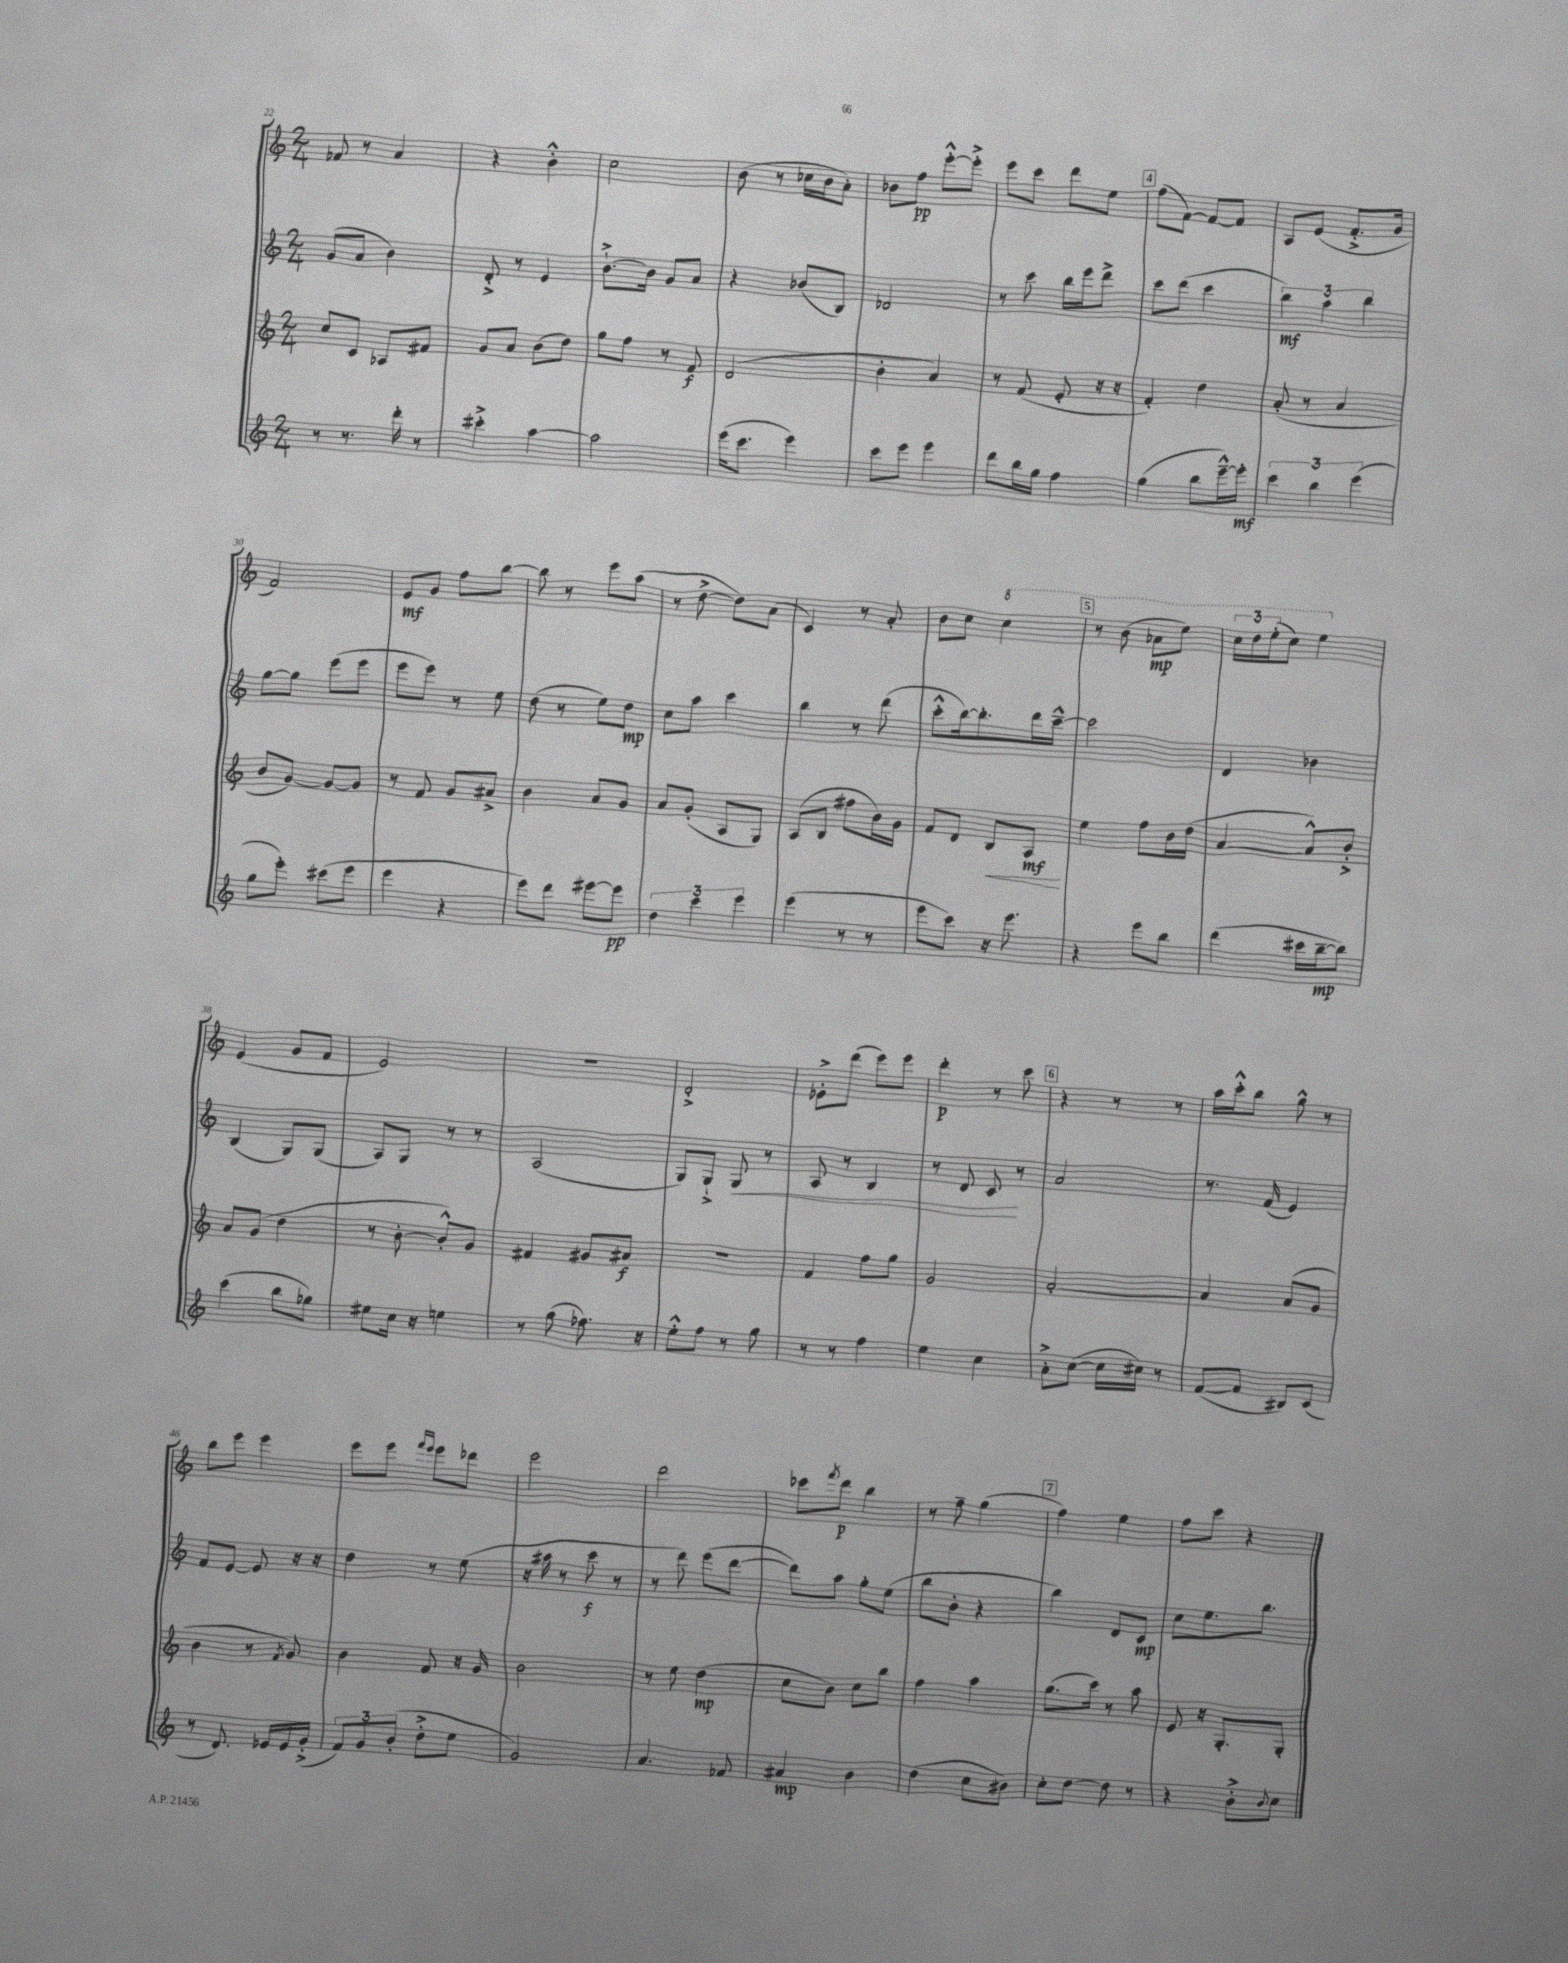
<<
\new StaffGroup <<
\new Staff = "s0" {
    \clef treble \key c \major \numericTimeSignature \time 2/4
    fes'8 r8 a'4 |
    r4 b'4-.-^ |
    c''2 |
    b'8( r8 ces''16 b'16 a'8-.) |
    bes'8 f''8\pp e'''8~-.-^ e'''8-.-> |
    e'''8 c'''8 d'''8 e''8 |
    \mark \markup { \box "4" } f''8( f'8~) f'8~ f'8 |
    a8 e'8( f'8.-.-> g'16 |
    f'2) |
    e'8\mf g'8 f''8 b''8~ |
    b''8 r8 e'''8 a''8( |
    r8 d''8~-> d''8) a'8( |
    c'4) r8 a'8-. |
    b'8 c''8 \ottava #1 c'''4 |
    \mark \markup { \box "5" } r8 b''8( aes''8\mp e'''8) |
    \tuplet 3/2 { c'''16 d'''16 e'''16-.( } c'''8) e'''4 \ottava #0 |
    e'4( g'8 f'8 |
    e'2) |
    r2 |
    d'2-.-> |
    ees'8-.-> d'''8( e'''8) e'''8 |
    d'''4-.\p r8 c'''8 |
    \mark \markup { \box "6" } r4 r8 r8 |
    a''16 c'''16-.-^ b''8 g''8-^ r8 |
    b''8 e'''8 e'''4 |
    e'''8 e'''8 \grace { f'''16 e'''16 } e'''8 des'''8 |
    e'''2 |
    d'''2 |
    ces'''8 \acciaccatura { f'''8 } d'''8\p b''4 |
    r8 f''8-- g''4( |
    \mark \markup { \box "7" } f''4) e''4 |
    f''8 c'''8 r4 \bar "|." |
}
\new Staff = "s1" {
    \clef treble \key c \major \numericTimeSignature \time 2/4
    g'8( a'8 b'4) |
    d'8-.-> r8 e'4 |
    b'8.~-!-> b'16 g'8 a'8 |
    r4 bes'8( b8) |
    des'2 |
    r8 c'''8 b''16 e'''16 d'''8-> |
    \mark \markup { \box "4" } c'''8 d'''8( c'''4 |
    \tuplet 3/2 { b''4\mf) a''4 b''4 } |
    g''8~ g''8 e'''8( e'''8 |
    e'''8 e'''8) r8 e''8 |
    d''8( r8 e''8) d''8\mp |
    c''8 a''8 c'''4 |
    b''4 r8 d'''8( |
    c'''8-.-^ b''16~) b''8.-. d'''16 c'''16~---^ |
    \mark \markup { \box "5" } c'''2 |
    d'4 bes'4 |
    b4( g8) g8( |
    a8) g8 r8 r8 |
    a2( |
    g8) g8-!-> g8\< r8 |
    a8 r8 b4 |
    r8 d'8 c'8\! r8 |
    \mark \markup { \box "6" } a'2 |
    r8. f'16( e'4) |
    f'8 e'8~ e'8 r16 r16 |
    d''4 r8 e''8( |
    r16 ais''16 r8 c'''8\f r8 |
    r8 d'''8) e'''8( d'''8~ |
    d'''8) a''8 g''8-. e''8( |
    b''8 b'8-. r4 |
    \mark \markup { \box "7" } b''4) d'8 c'8\mp |
    c''8 e''8. b''8. \bar "|." |
}
\new Staff = "s2" {
    \clef treble \key c \major \numericTimeSignature \time 2/4
    c''8 c'8 aes8 fis'8 |
    g'8 a'8 b'8( d''8) |
    g''8 f''8 r8 f'8\f |
    d'2( |
    b'4-. a'4) |
    r8 f'8( e'8-. r16 r16 |
    \mark \markup { \box "4" } f'4-.) d''4 |
    a'8-.( r8 a'4 |
    b'8 g'8~) g'8~ g'8 |
    r8 f'8 g'8 ais'8-> |
    b'4 a'8 g'8 |
    a'8 g'8-.( a8 g8) |
    a8( b8 fis''8 b'16) g'16 |
    f'8 d'8 b8\< a8\mf\! |
    \mark \markup { \box "5" } e''4 f''8 b'16 d''16( |
    a'4~ a'8-^) b'8-.-> |
    a'8 g'8( d''4 |
    r8 b'8~-. b'8-.-^) g'8 |
    fis'4 gis'8 ais'8\f |
    R2 |
    f'4 f''8 g''8 |
    g'2 |
    \mark \markup { \box "6" } a'2~-. |
    a'4 a'8( g'8 |
    b'4 r8 \acciaccatura { f'8 } g'8) |
    b'4 f'8 r16 g'16 |
    b'2 |
    r8 e''8 d''4\mp( |
    c''8 b'8) c''8 b''8 |
    f''4 a''4 |
    \mark \markup { \box "7" } g''8.( c'''16) r8 a''8 |
    e'8 r16 g8.-. g8-. \bar "|." |
}
\new Staff = "s3" {
    \clef treble \key c \major \numericTimeSignature \time 2/4
    r8 r8. d'''16-. r8 |
    cis'''4-.-> a''4~ |
    a''2 |
    e'''16( c'''8. e'''4) |
    c'''8 e'''8 e'''4 |
    d'''8 b''16 g''16 f''4 |
    \mark \markup { \box "4" } g''4( b''8 e'''16~---^) e'''16-.\mf |
    \tuplet 3/2 { c'''4 b''4 e'''4( } |
    g''8 e'''8-.) cis'''8( e'''8 |
    e'''4 r4 |
    e'''8) d'''8 eis'''8~ eis'''8\pp |
    \tuplet 3/2 { d''4 c'''4 e'''4 } |
    e'''4( r8 r8 |
    e'''8 c'''8) r16 e'''8. |
    \mark \markup { \box "5" } r4 e'''8 b''8 |
    d'''4( cis'''16 b''16~--\mp b''8) |
    c'''4( b''8 ges''8) |
    eis''8 c''16 r16 e''4 |
    r8 g''8( fes''8.) r16 |
    e''8-.-^ f''8 r8 g''8 |
    r8 r8 f''4 |
    e''4 c''4 |
    \mark \markup { \box "6" } a'8-.-> c''8~( c''16 cis''16) r8 |
    f'8~( f'8 bis8) c'8( |
    r8 d'8.) ees'16 ees'16 g'16-.->( |
    \tuplet 3/2 { f'8) g'8 b'8-.( } d''8-.-> e''8 |
    g'2) |
    a'4. fes'8 |
    ais'4\mp b'4 |
    d''4( c''8 bis'8) |
    \mark \markup { \box "7" } c''8-. d''8~ d''8 r8 |
    r4 b'8-.-> \appoggiatura { b'8 } c''8 \bar "|." |
}
>>
>>
\layout { \context { \Score currentBarNumber = #22 } }
